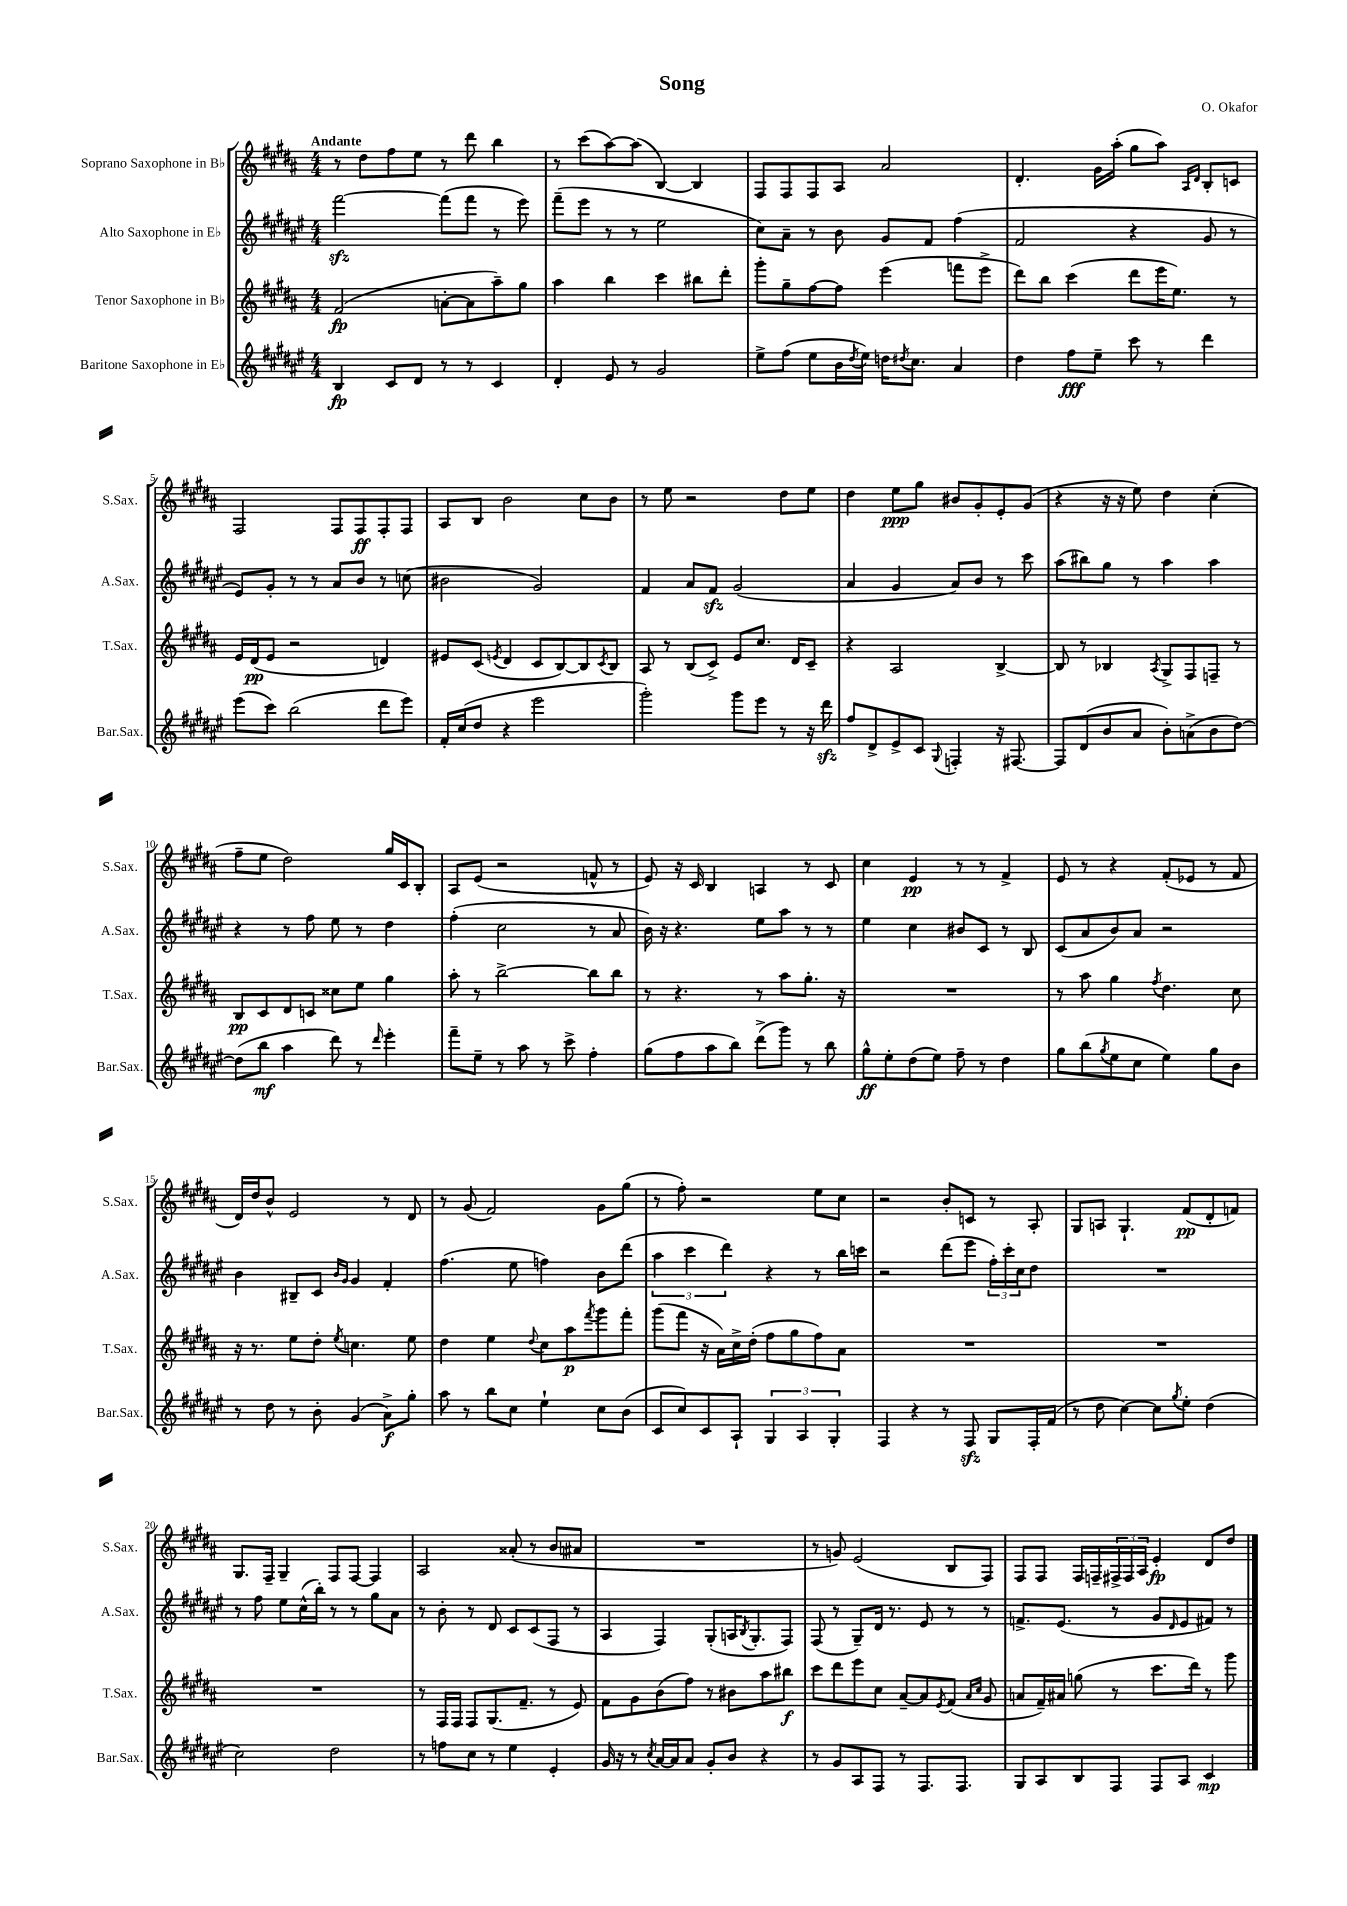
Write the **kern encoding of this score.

**kern	**kern	**kern	**kern
*staff4	*staff3	*staff2	*staff1
*clefG2	*clefG2	*clefG2	*clefG2
*k[f#c#g#d#a#e#]	*k[f#c#g#d#a#]	*k[f#c#g#d#a#e#]	*k[f#c#g#d#a#]
*M4/4	*M4/4	*M4/4	*M4/4
4B	(2f#	[2fff#	8r
.	.	.	8dd#
8c#	.	.	8ff#
8d#	.	.	8ee
8r	[8a'	(8fff#]	8r
8r	8a]	8fff#	8ddd#
4c#	8aa#~)	8r	4bb
.	8gg#	8eee#)	.
=	=	=	=
4d#'	4aa#	(8fff#~	8r
.	.	8eee#	(8ccc#
8e#	4bb	8r	[8aa#)
8r	.	8r	(8aa#]
2g#	4ccc#	2ee#	[4B)
.	8bb#	.	4B]
.	8ddd#'	.	.
=	=	=	=
8ee#^	8ggg#'	8cc#)	8F#
(8ff#	8gg#~	8a#~	8F#
8ee#	[8ff#	8r	8F#
16b	8ff#]	8b	8A#
8qdd#	.	.	.
16ee#)	.	.	.
16dd	(4eee	8g#	2a#
8qdd#	.	.	.
8.cc#	.	.	.
.	.	8f#	.
4a#	8fff	(4ff#	.
.	8eee^	.	.
=	=	=	=
4dd#	8ddd#)	2f#	4.d#'
.	8bb	.	.
8ff#	(4ccc#	.	.
8ee#~	.	.	16g#
.	.	.	(16aa#'
8ccc#	8ddd#	4r	8gg#
8r	16eee	.	8aa#)
.	8.ee)	.	.
.	.	.	16qqA#
.	.	.	16qqd#
4ddd#	.	8g#	8B'
.	8r	8r	8c
=	=	=	=
(8eee#	16e	8e#)	2F#
.	(16d#	.	.
8ccc#)	8e	8g#'	.
(2bb	2r	8r	.
.	.	8r	.
.	.	8a#	8F#
.	.	8b	8F#
8ddd#	4d)	8r	8F#'
8eee#)	.	(8cc	8F#
=	=	=	=
16f#'	8e#	2b#	8A#
(16cc#	.	.	.
8dd#	(8c#	.	8B
.	8qe	.	.
4r	4d#	.	2b
2eee#	8c#	2g#)	.
.	[8B)	.	.
.	8B]	.	8cc#
.	8qc#	.	.
.	8B	.	8b
=	=	=	=
2ggg#')	8A#	4f#	8r
.	8r	.	8ee
.	(8B	8a#	2r
.	8c#^)	8f#	.
8ggg#	8e	(2g#	.
8eee#	8.cc#	.	.
8r	.	.	8dd#
.	16d#	.	.
16r	8c#~	.	8ee
16ddd#	.	.	.
=	=	=	=
8ff#	4r	4a#	4dd#
8d#^	.	.	.
8e#^	2A#	4g#	8ee
8c#	.	.	8gg#
8qqG#	.	.	.
4F'	.	8a#)	8b#
.	.	8b	8g#'
16r	[4B^	8r	8e'
[8.F#	.	.	.
.	.	8ccc#	(8g#
=	=	=	=
8F#]	8B]	(8aa#	4r
(8d#	8r	8bb#)	.
8b	4B-	8gg#	16r
.	.	.	16r
8a#	.	8r	8ee)
.	8qA#	.	.
8b')	8G#^	4aa#	4dd#
(8a^	8F#	.	.
8b	8F~	4aa#	(4cc#'
[8dd#)	8r	.	.
=	=	=	=
(8dd#]	8B	4r	8ff#~
8bb	8c#	.	8ee
4aa#	8d#	8r	2dd#)
.	8c	8ff#	.
8ddd#)	8cc##	8ee#	.
8r	8ee	8r	.
16qqddd#	.	.	.
4eee#'	4gg#	4dd#	16gg#
.	.	.	16c#
.	.	.	8B'
=	=	=	=
8fff#~	8aa#'	(4ff#'	8A#
8ee#~	8r	.	(8e
8r	[2bb^	2cc#	2r
8aa#	.	.	.
8r	.	.	.
8ccc#^	.	.	.
4ff#'	8bb]	8r	8f^^
.	8bb	8a#	8r
=	=	=	=
(8gg#	8r	16b)	8e)
.	.	16r	.
8ff#	4.r	4.r	16r
.	.	.	16c#
8aa#	.	.	4B
8bb)	.	.	.
(8ddd#^	8r	8ee#	4A
8ggg#)	8aa#	8aa#	.
8r	8.gg#'	8r	8r
8bb	.	8r	8c#
.	16r	.	.
=	=	=	=
8gg#^^	1r	4ee#	4cc#
8ee#'	.	.	.
(8dd#	.	4cc#	4e
8ee#)	.	.	.
8ff#~	.	8b#	8r
8r	.	8c#	8r
4dd#	.	8r	4f#^
.	.	8B	.
=	=	=	=
8gg#	8r	(8c#	8e
(8bb	8aa#	8a#	8r
8qgg#	.	.	.
8ee#	4gg#	8b)	4r
8cc#	.	8a#	.
.	8qff#	.	.
4ee#)	4.dd#	2r	(8f#'
.	.	.	8e-
8gg#	.	.	8r
8b	8cc#	.	8f#
=	=	=	=
8r	16r	4b	16d#)
.	8.r	.	16dd#
8dd#	.	.	8b^^
8r	8ee	8B#~	2e
8b'	8dd#'	8c#	.
.	.	16qqb	.
.	8qee	16qqg#	.
(4g#	4.cc	4g#	.
8a#^)	.	4f#'	8r
8gg#'	8ee	.	8d#
=	=	=	=
8aa#	4dd#	(4.ff#	8r
8r	.	.	(8g#
8bb	4ee	.	2f#)
8cc#	.	8ee#	.
.	8qqdd#	.	.
4ee#`	8cc#	4ff)	.
.	8aa#	.	.
.	8qfff#	.	.
8cc#	8ggg#	8b	8g#
(8b	8fff#'	(8ddd#	(8gg#
=	=	=	=
8c#	(8ggg#	6aa#	8r
8cc#)	8fff#	.	8ff#')
.	.	6ccc#	.
8c#	16r	.	2r
.	16a#)	.	.
.	.	6ddd#)	.
8A#`	16cc#^	.	.
.	(16dd#'	.	.
6G#	8ff#	4r	.
.	8gg#	.	.
6A#	.	.	.
.	8ff#)	8r	8ee
6G#'	.	.	.
.	8a#	16bb	8cc#
.	.	16ccc	.
=	=	=	=
4F#	1r	2r	2r
4r	.	.	.
8r	.	(8ddd#	8b'
8F#	.	8eee#	8c
8G#	.	24ff#')	8r
.	.	24ccc#'	.
.	.	24cc#	.
16F#'	.	8dd#	8A#'
(16f#	.	.	.
=	=	=	=
8r	1r	1r	8G#
8dd#	.	.	8A
[4cc#)	.	.	4.G#`
8cc#]	.	.	.
8qgg#	.	.	.
8ee#'	.	.	(8f#
(4dd#	.	.	8d#'
.	.	.	8f)
=	=	=	=
2cc#)	1r	8r	8.G#
.	.	8ff#	.
.	.	.	16F#~
.	.	8ee#	4G#~
.	.	(16cc#^^	.
.	.	16bb')	.
2dd#	.	8r	8F#
.	.	8r	[8F#
.	.	8gg#	4F#]
.	.	8a#	.
=	=	=	=
8r	8r	8r	2A#
8ff	16F#	8b'	.
.	16F#	.	.
8cc#	8F#	8r	.
8r	(8.G#	8d#	.
4ee#	.	8c#	(8a##'
.	8.f#~	.	.
.	.	(8c#	8r
4e#'	8r	8F#	8b
.	8e)	8r	8a#
=	=	=	=
16g#	8f#	4A#	1r
16r	.	.	.
8r	8g#	.	.
8qcc#	.	.	.
[16a#	(8b	4F#)	.
16a#]	.	.	.
8a#	8ff#)	.	.
8g#'	8r	(8G#'	.
8b	8b#	16A	.
.	.	8qB	.
.	.	8.G#'	.
4r	8aa#	.	.
.	8bb#	8F#)	.
=	=	=	=
8r	8ccc#	(8F#	8r
8g#	8ddd#	8r	8g)
8A#	8eee	8G#~)	(2e
8F#	8cc#	16d#	.
.	.	8.r	.
8r	[8a#~	.	.
8.F#	8a#]	8e#	.
.	8qe	.	.
.	(8f#	8r	8B
8.F#	.	.	.
.	16qqa#	.	.
.	16qqcc#	.	.
.	8g#	8r	8F#)
=	=	=	=
8G#	8a	8.f^	8F#
8A#	16f#~)	.	8F#
.	16a#	(8.e#	.
8B	(8gg	.	16F#
.	.	.	16F~
8F#	8r	8r	24F#^
.	.	.	24F#
.	.	.	24A#
8F#	8.ccc#	8g#	4e'
.	.	16qqd#	.
8A#	.	8e#	.
.	16ddd#)	.	.
4c#	8r	8f#)	8d#
.	8ggg#	8r	8dd#
==	==	==	==
*-	*-	*-	*-
